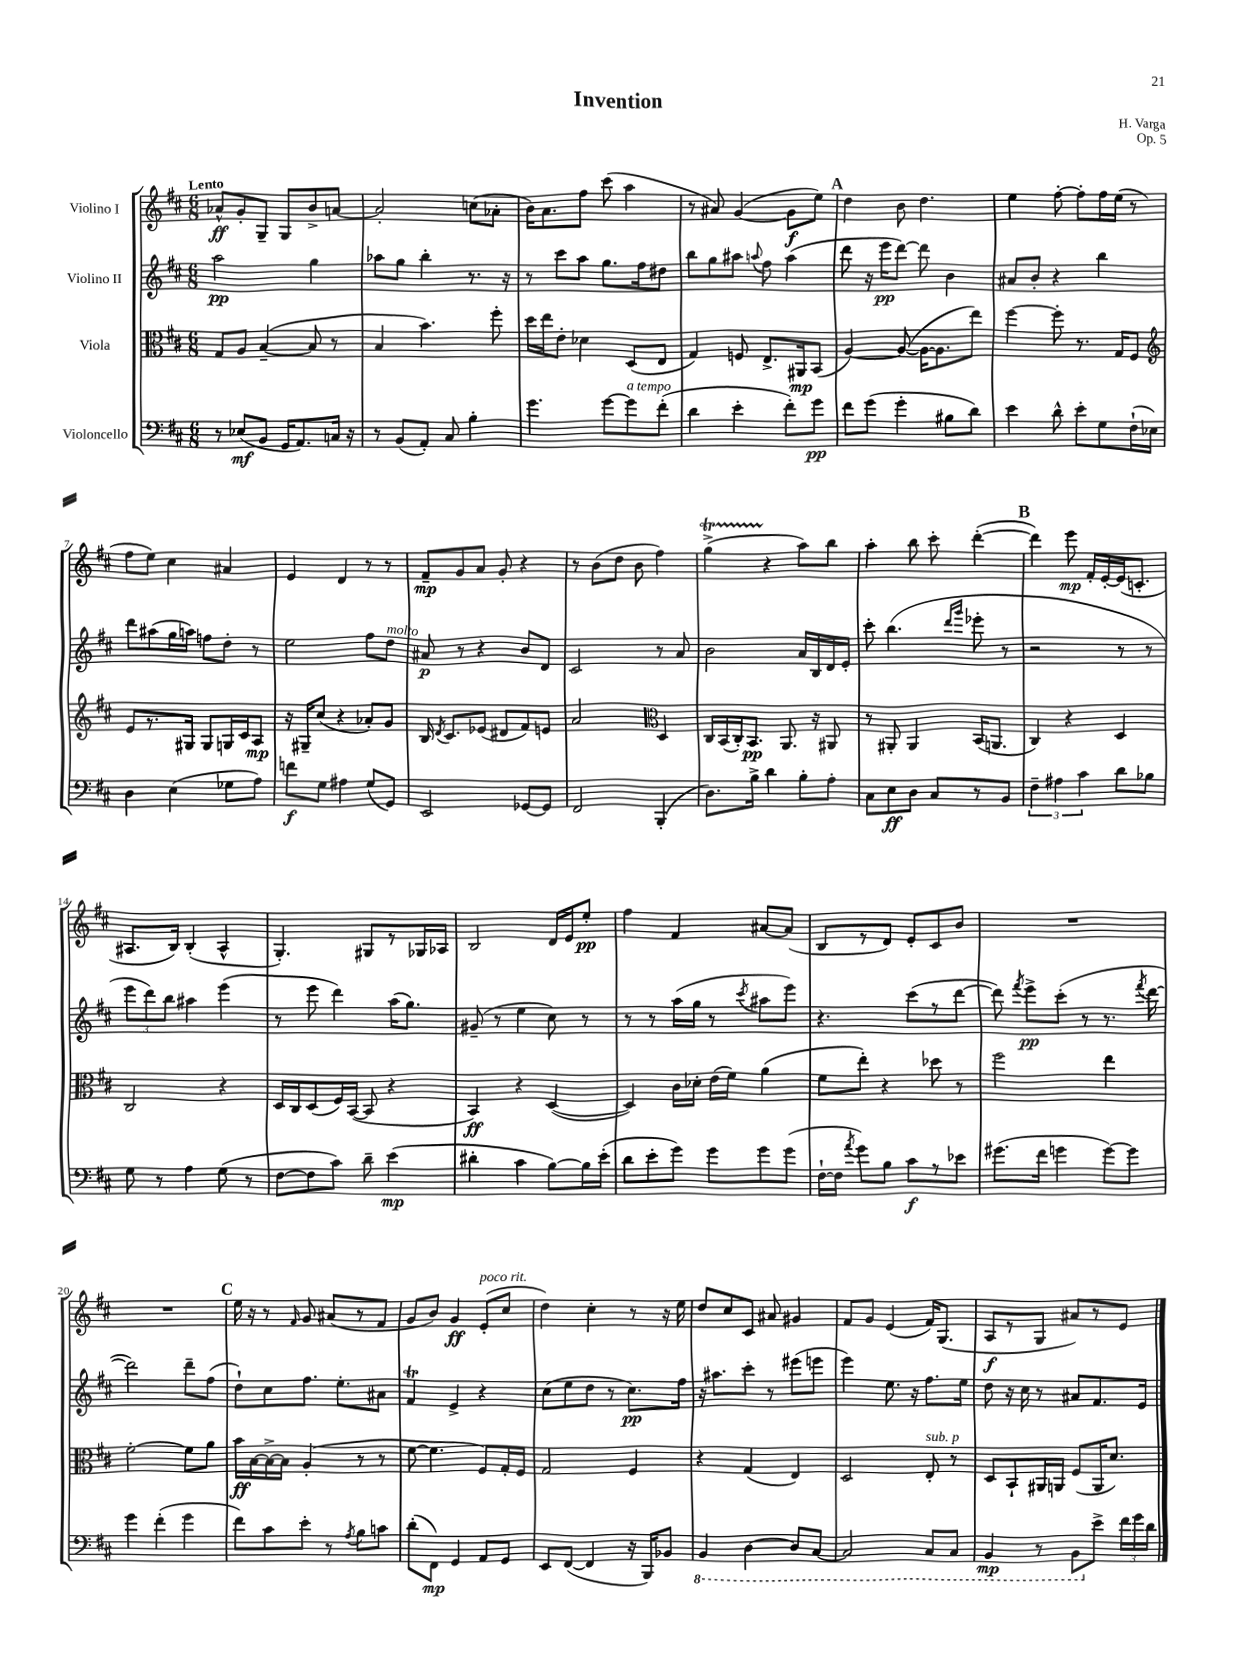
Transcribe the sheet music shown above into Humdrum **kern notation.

**kern	**dynam	**kern	**dynam	**kern	**dynam	**kern	**dynam
*part4	*part4	*part3	*part3	*part2	*part2	*part1	*part1
*staff4	*staff4	*staff3	*staff3	*staff2	*staff2	*staff1	*staff1
*I"Violoncello	*	*I"Viola	*	*I"Violino II	*	*I"Violino I	*
*clefF4	*	*clefC3	*	*clefG2	*	*clefG2	*
*k[f#c#]	*	*k[f#c#]	*	*k[f#c#]	*	*k[f#c#]	*
*M6/8	*	*M6/8	*	*M6/8	*	*M6/8	*
=1	=1	=1	=1	=1	=1	=1	=1
!	!	!	!	!	!	!LO:TX:a:B:t=Lento	!
8r	.	8G/L	.	2aa\	pp	8a-X^^/L	ff
(8E-X/L	mf	8A/J	.	.	.	8g'/	.
8BB/J	.	([4B~/	.	.	.	8G~/J	.
16GG/KL	.	.	.	.	.	8G/L	.
8.AA/)	.	.	.	.	.	.	.
.	.	8B/]	.	4gg\	.	8b^/	.
16Cn/Jk	.	8r	.	.	.	[8an/J	.
16r	.	.	.	.	.	.	.
=2	=2	=2	=2	=2	=2	=2	=2
8r	.	4B/	.	8aa-X\L	.	2a'/]	.
(8BB/L	.	.	.	8gg\J	.	.	.
8AA'/J)	.	4.b\)	.	4bb'\	.	.	.
8C#/	.	.	.	.	.	.	.
4B'\	.	.	.	8.r	.	(8ccn\L	.
.	.	8ff#'\	.	.	.	8a-X'\J	.
.	.	.	.	16r	.	.	.
=3	=3	=3	=3	=3	=3	=3	=3
4.g\	.	16dd\LL	.	8r	.	16b\KL)	.
.	.	16ee\J	.	.	.	8.a\	.
.	.	8e'\J	.	8ccc#\L	.	.	.
.	.	4d-X\	.	8aa\J	.	8ff#\J	.
[8g\L	.	.	.	8.gg\L	.	(8ccc#\	.
!LO:TX:a:i:t=a tempo	!	!	!	!	!	!	!
8g\]	.	(8D/L	.	.	.	4aa\	.
.	.	.	.	16ff#\k	.	.	.
(8f#'\J	.	8E/J	.	8dd#X\J	.	.	.
=4	=4	=4	=4	=4	=4	=4	=4
4d\	.	4G/)	.	8bb\L	.	8r	.
.	.	.	.	8gg\	.	8a#X/)	.
4e'\	.	8Fn/	.	8aa#X\J	.	([4g/	.
.	.	.	.	8qqaan/	.	.	.
.	.	8.E^/L	.	8ff#\	.	.	.
8f#'\L)	.	.	.	(4aa\	.	8g\L]	f
.	.	16AA#X/k	mp	.	.	.	.
8g\J	pp	(8BB/J	.	.	.	8ee\J)	.
!!LO:REH:place=s1:t=A
=5	=5	=5	=5	=5	=5	=5	=5
8f#\L	.	[4A/)	.	8ddd\	.	4dd\	.
(8g\J	.	.	.	16r	.	.	.
.	.	.	.	16eee\KL	pp	.	.
4g'\	.	(8A/_	.	[8ddd\J)	.	8b\	.
.	.	16A\KL_	.	8ddd\]	.	4.dd\	.
.	.	8.A\]	.	.	.	.	.
8B#X\L	.	.	.	4b\	.	.	.
8d\J)	.	8ee\J)	.	.	.	.	.
=6	=6	=6	=6	=6	=6	=6	=6
4e\	.	[4ff#\	.	8a#X/L	.	4ee\	.
.	.	.	.	8b'/J	.	.	.
8d^^\	.	8ff#'\]	.	4r	.	[8ff#'\	.
8e'\L	.	8.r	.	.	.	8ff#'\L]	.
8G\	.	.	.	4bb\	.	16ff#\L	.
.	.	16G/KL	.	.	.	(16ee\JJ	.
(16F#`\L	.	8F#/J	.	.	.	8r	.
16E-X\JJ)	.	.	.	.	.	.	.
!!LO:LB:g=z
=7	=7	=7	=7	=7	=7	=7	=7
*	*	*clefG2	*	*	*	*	*
4D\	.	8e/L	.	8ddd\L	.	8ff#\L	.
.	.	8.r	.	(8aa#X\	.	8ee\J)	.
(4E\	.	.	.	16gg\L	.	4cc#\	.
.	.	16G#X/Jk	.	16aan\JJ)	.	.	.
.	.	8G#/L	.	8ffn\L	.	.	.
8G-X\L	.	16Gn/L	.	8dd'\J	.	4a#X/	.
.	.	16c#/J	.	.	.	.	.
8A\J)	.	8A/J	mp	8r	.	.	.
=8	=8	=8	=8	=8	=8	=8	=8
8fn\L	f	16r	.	2ee\	.	4e/	.
.	.	16G#X~/KL	.	.	.	.	.
8G\J	.	(8cc#/J	.	.	.	.	.
4A#X\	.	4r	.	.	.	4d/	.
(8G/L	.	8a-X'/L)	.	8ff#\L	.	8r	.
!	!	!	!	!LO:TX:a:i:t=molto	!	!	!
8GG/J)	.	8g/J	.	8dd\J	.	8r	.
=9	=9	=9	=9	=9	=9	=9	=9
2EE/	.	16B/	.	8a#X/	p	8f#~/L	mp
.	.	8qd/	.	.	.	.	.
.	.	8.c#/L	.	.	.	.	.
.	.	.	.	8r	.	8g/	.
.	.	(8e-X/J	.	4r	.	8a/J	.
.	.	8d#X/L	.	.	.	8g'/	.
[8GG-X/L	.	8f#/)	.	8b/L	.	4r	.
8GG-/J]	.	8en/J	.	8d/J	.	.	.
=10	=10	=10	=10	=10	=10	=10	=10
2FF#/	.	2a/	.	2c#/	.	8r	.
.	.	.	.	.	.	(8b\L	.
.	.	.	.	.	.	8dd\J	.
.	.	.	.	.	.	8b\	.
*	*	*clefC3	*	*	*	*	*
(4BBB'/	.	4D/	.	8r	.	4ff#\)	.
.	.	.	.	8a/	.	.	.
=11	=11	=11	=11	=11	=11	=11	=11
8.D\L)	.	16C#/LL	.	2b\	.	(4ggT^\	.
.	.	(16BB/	.	.	.	.	.
.	.	16C#'/J)	.	.	.	.	.
16B^\Jk	.	8.BB/J	pp	.	.	.	.
4d\	.	.	.	.	.	4r	.
.	.	8.AA/	.	.	.	.	.
8B'\L	.	.	.	16a/LL	.	8aa\L)	.
.	.	16r	.	16B/	.	.	.
8A'\J	.	8AA#X/	.	16d/	.	8bb\J	.
.	.	.	.	16e'/JJ	.	.	.
=12	=12	=12	=12	=12	=12	=12	=12
8C#\L	.	8r	.	8ccc#'\	.	4aa'\	.
8E\	ff	8AA#X'/	.	(4.bb\	.	.	.
8D\J	.	4AA#/	.	.	.	8bb\	.
8C#/L	.	.	.	.	.	8ccc#'\	.
.	.	.	.	16qqddd/LL	.	.	.
.	.	.	.	16qqggg/JJ	.	.	.
8r	.	(16BB/KL	.	8eee-X'\	.	([4ddd'\	.
.	.	8.AAn/J	.	.	.	.	.
8BB/J	.	.	.	8r	.	.	.
!!LO:REH:place=s1:t=B
=13	=13	=13	=13	=13	=13	=13	=13
6F#~\	.	4C#/)	.	2r	.	4ddd\])	.
6A#X\	.	.	.	.	.	.	.
.	.	4r	.	.	.	8eee\	mp
6c#\	.	.	.	.	.	.	.
.	.	.	.	.	.	16f#'/LL	.
.	.	.	.	.	.	[16e'/	.
8d\L	.	4D/	.	8r	.	(16e/J]	.
.	.	.	.	.	.	8.cn'/J	.
8B-X\J	.	.	.	8r	.	.	.
!!LO:LB:g=z
=14	=14	=14	=14	=14	=14	=14	=14
8G\	.	2C#/	.	12eee\L	.	8.A#X/L	.
.	.	.	.	12ddd\)	.	.	.
8r	.	.	.	.	.	.	.
.	.	.	.	12bb\J	.	.	.
.	.	.	.	.	.	16B/Jk)	.
4A\	.	.	.	4aa#X\	.	(4B'/	.
(8G\	.	4r	.	(4eee\	.	4A#^^/	.
8r	.	.	.	.	.	.	.
=15	=15	=15	=15	=15	=15	=15	=15
[8F#\L	.	16D/LL	.	8r	.	4.G'/)	.
.	.	16C#/J	.	.	.	.	.
8F#\]	.	(8D/	.	8eee\	.	.	.
8c#\J)	.	16F#/L)	.	4ddd\)	.	.	.
.	.	([16BB/JJ	.	.	.	.	.
8d~\	.	8BB/]	.	.	.	8G#X/L	.
(4e\	mp	4r	.	(16aa\KL	.	8r	.
.	.	.	.	8.gg\J)	.	.	.
.	.	.	.	.	.	16G-X/L	.
.	.	.	.	.	.	16A-X/JJ	.
=16	=16	=16	=16	=16	=16	=16	=16
4d#X'\	.	4BB/)	ff	(8g#X~/	.	2B/	.
.	.	.	.	8r	.	.	.
4c#\	.	4r	.	4ee\	.	.	.
[8B\L)	.	([4D/	.	8cc#\)	.	16d/LL	.
.	.	.	.	.	.	16e/J	.
16B\L]	.	.	.	8r	.	8ee'/J	pp
(16e'\JJ	.	.	.	.	.	.	.
=17	=17	=17	=17	=17	=17	=17	=17
8d\L	.	4D/])	.	8r	.	4ff#\	.
8e'\	.	.	.	8r	.	.	.
8g\J)	.	16c#\LL	.	(16aa\LL	.	4f#/	.
.	.	16d-X'\JJ	.	16gg\JJ	.	.	.
8g\L	.	(16e\LL	.	8r	.	.	.
.	.	16f#\JJ)	.	.	.	.	.
.	.	.	.	8qccc#/	.	.	.
8g\	.	(4a\	.	8aa#X\L	.	[8a#X/L	.
(8g\J	.	.	.	8eee\J)	.	(8a#/J]	.
=18	=18	=18	=18	=18	=18	=18	=18
[16F#`\LL	.	8f#\L	.	4.r	.	8B/L	.
16F#\JJ]	.	.	.	.	.	.	.
8qa/	.	.	.	.	.	.	.
8g\L)	.	8ee'\J)	.	.	.	8r	.
8B\J	.	4r	.	.	.	8d/J)	.
8c#\L	f	.	.	(8ccc#\L	.	8e'/L	.
8r	.	8dd-X\	.	8r	.	8c#/	.
8e-X\J	.	8r	.	[8ddd\J	.	8b/J	.
=19	=19	=19	=19	=19	=19	=19	=19
(8.g#X\L	.	2ff#\	.	8ddd\])	.	2.r	.
.	.	.	.	8qfff#/	.	.	.
.	.	.	.	8eee^\L	pp	.	.
16f#\Jk	.	.	.	.	.	.	.
4gn\	.	.	.	(8ccc#'\J	.	.	.
.	.	.	.	8r	.	.	.
[8g\L)	.	4ee\	.	8.r	.	.	.
8g\J]	.	.	.	.	.	.	.
.	.	.	.	8qfff#/	.	.	.
.	.	.	.	[16ddd\	.	.	.
!!LO:LB:g=z
=20	=20	=20	=20	=20	=20	=20	=20
4g\	.	[2f#'\	.	2ddd\])	.	2.r	.
(4f#'\	.	.	.	.	.	.	.
4g\	.	8f#\L]	.	8ddd~\L	.	.	.
.	.	8a\J	.	(8ff#\J	.	.	.
!!LO:REH:place=s1:t=C
=21	=21	=21	=21	=21	=21	=21	=21
8f#\L)	.	16b\LL	ff	8dd`\L)	.	16ee\	.
.	.	[16B\	.	.	.	16r	.
8c#\	.	16B^\_	.	8cc#\	.	8r	.
.	.	16B\JJ]	.	.	.	.	.
.	.	.	.	.	.	16qqf#/	.
8e'\J	.	(4A'/	.	8.ff#\J	.	8g/	.
8r	.	.	.	.	.	(8a#X/L	.
.	.	.	.	8.ee'\L	.	.	.
8qA/	.	.	.	.	.	.	.
8B\L	.	8r	.	.	.	8r	.
8cn\J	.	8r	.	8a#X\J	.	8f#/J	.
=22	=22	=22	=22	=22	=22	=22	=22
(8d'\L	.	[8f#\	.	4f#t/	.	8g/L	.
8FF#\J)	mp	4.f#\]	.	.	.	8b/J)	.
4GG/	.	.	.	4e^/	.	4g/	ff
!	!	!	!	!	!	!LO:TX:a:i:t=poco rit.	!
8AA/L	.	8F#/L)	.	4r	.	(8e'/L	.
8GG/J	.	16G'/L	.	.	.	8cc#/J	.
.	.	16F#/JJ	.	.	.	.	.
=23	=23	=23	=23	=23	=23	=23	=23
8EE/L	.	2G/	.	(8cc#\L	.	4dd\)	.
([8FF#/J	.	.	.	8ee\	.	.	.
4FF#/]	.	.	.	8dd\J	.	4cc#'\	.
.	.	.	.	8r	.	.	.
16r	.	4F#/	.	8.cc#\L)	pp	8r	.
16BBB/KL)	.	.	.	.	.	.	.
8BB-X/J	.	.	.	.	.	16r	.
.	.	.	.	16ff#\Jk	.	16ee\	.
=24	=24	=24	=24	=24	=24	=24	=24
*8ba	*	*	*	*	*	*	*
4BBB/	.	4r	.	16r	.	8dd/L	.
.	.	.	.	8.aa#X\L	.	.	.
.	.	.	.	.	.	8cc#/	.
[4DD\	.	(4G/	.	8ccc#'\J	.	8c#/J	.
.	.	.	.	8r	.	8a#X/	.
8DD/L]	.	4E/)	.	(8eee#X\L	.	4g#X/	.
[8CC#/J	.	.	.	8eeen\J	.	.	.
=25	=25	=25	=25	=25	=25	=25	=25
2CC#/]	.	2D/	.	4eee\)	.	8f#/L	.
.	.	.	.	.	.	8g/J	.
.	.	.	.	8.ee\	.	(4e/	.
.	.	.	.	16r	.	.	.
!	!	!LO:TX:a:i:t=sub. p	!	!	!	!	!
8CC#/L	.	8E'/	.	8.ff#\L	.	16f#/KL)	.
.	.	.	.	.	.	(8.G/J	.
8CC#/J	.	8r	.	.	.	.	.
.	.	.	.	16ee\Jk	.	.	.
=26	=26	=26	=26	=26	=26	=26	=26
4BBB/	mp	8D/L	.	8dd\	.	8A/L	f
.	.	8BB`/	.	16r	.	8r	.
.	.	.	.	16cc#\	.	.	.
8r	.	16AA#X/L	.	8r	.	8G/J	.
.	.	16AAn/JJ	.	.	.	.	.
8BBB\L	.	(8F#/L	.	8a#X/L	.	8a#X/L)	.
*X8ba	*	*	*	*	*	*	*
8e^\J	.	16AA/K	.	8.f#/	.	8r	.
.	.	8.d/J)	.	.	.	.	.
24f#\LL	.	.	.	.	.	8e/J	.
24g\	.	.	.	.	.	.	.
.	.	.	.	16e/Jk	.	.	.
24d\JJ	.	.	.	.	.	.	.
==	==	==	==	==	==	==	==
*-	*-	*-	*-	*-	*-	*-	*-
